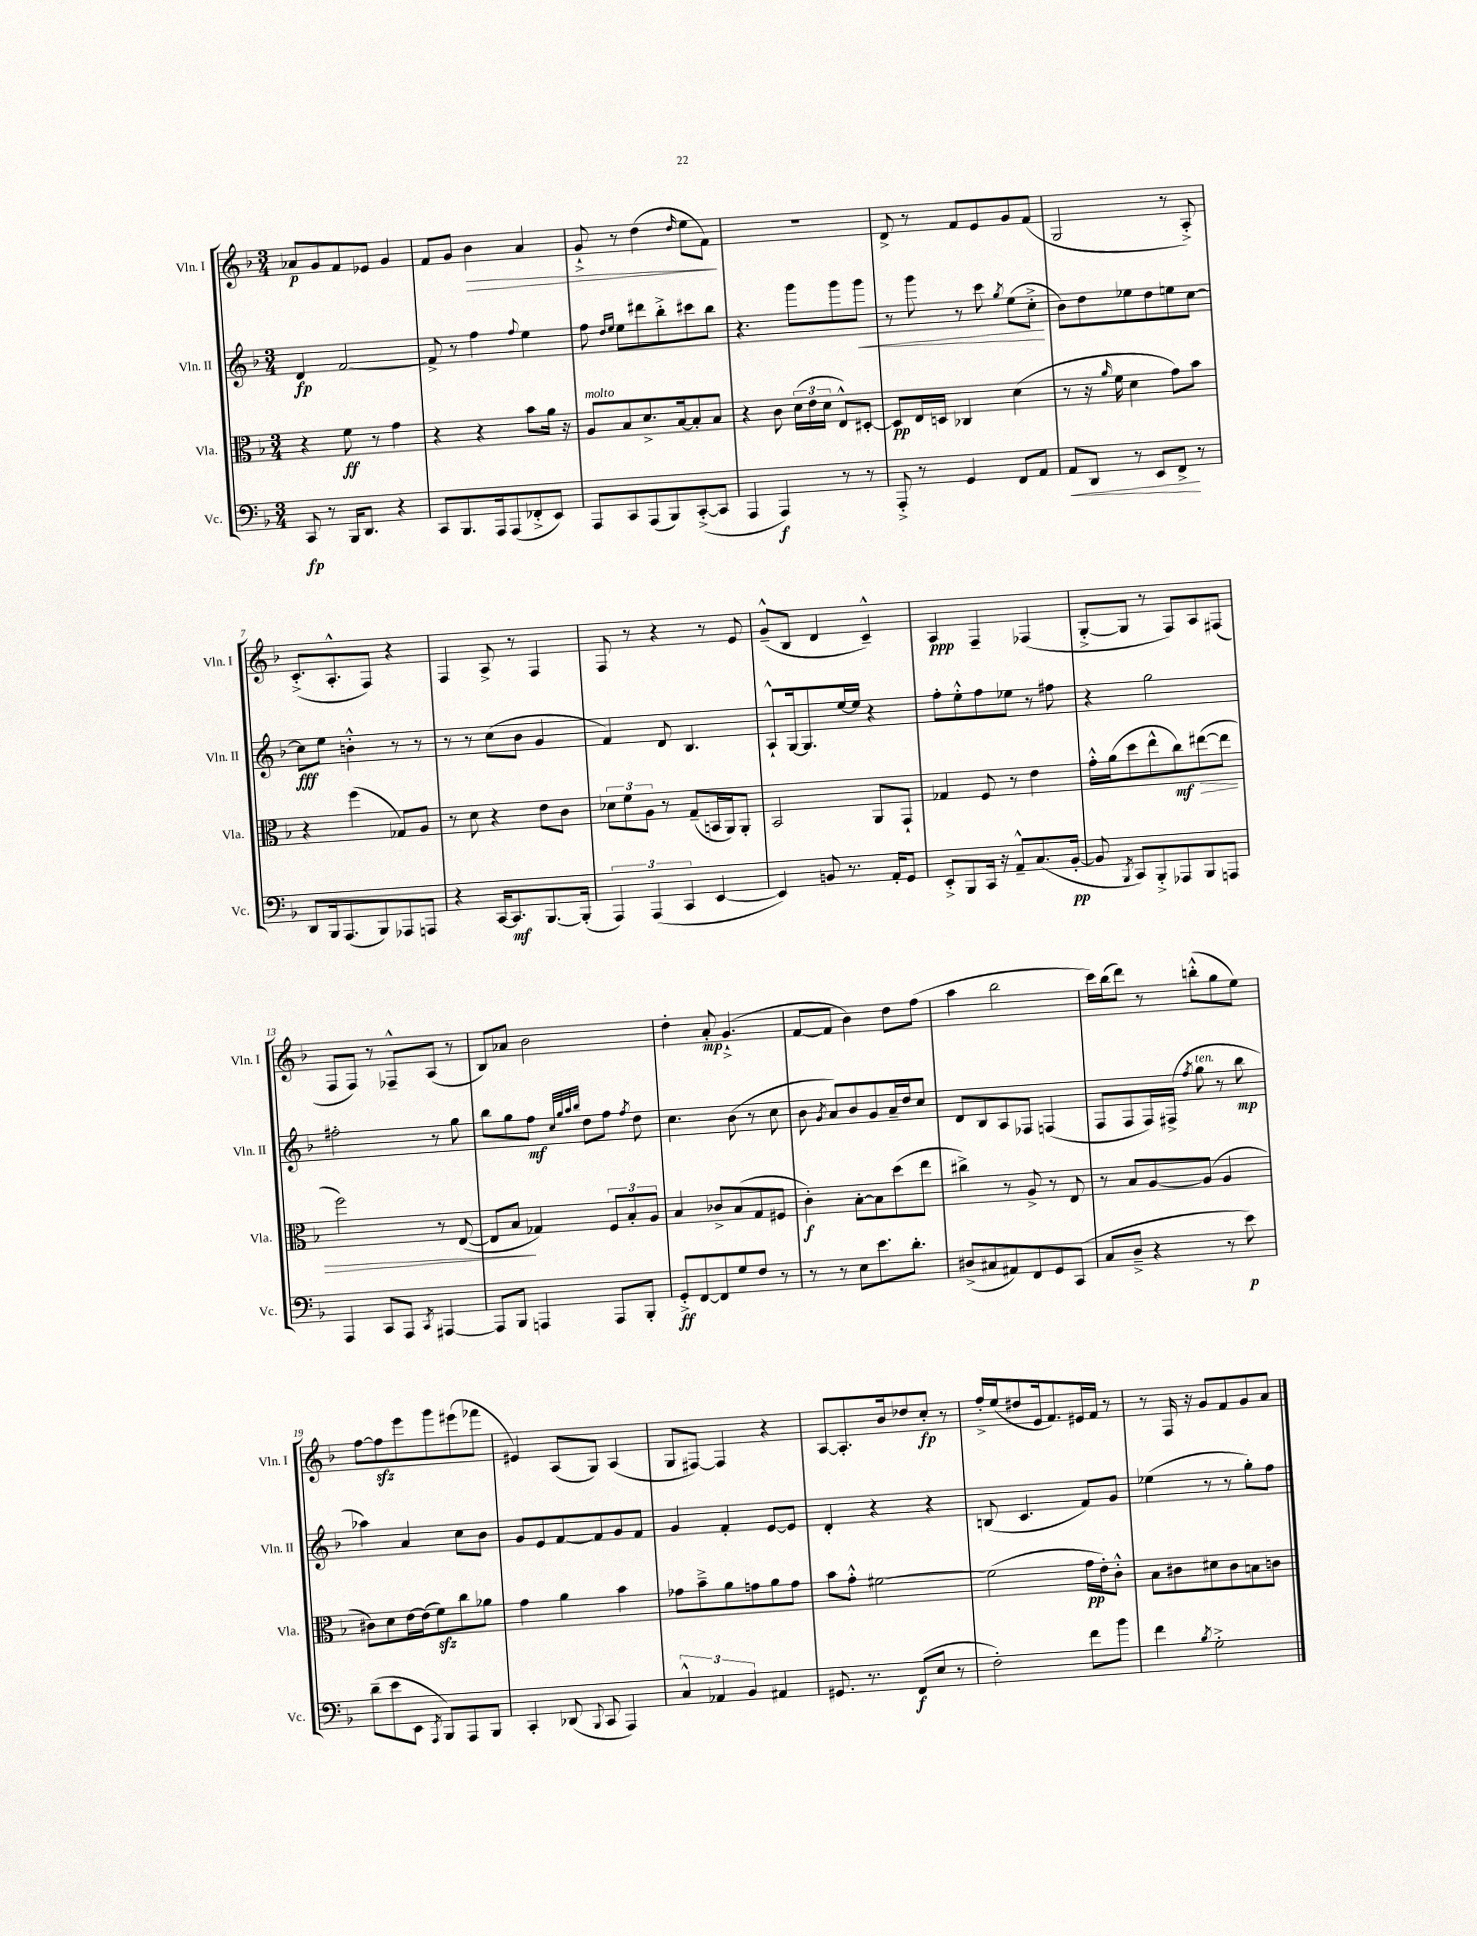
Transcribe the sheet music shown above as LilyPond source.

<<
\new StaffGroup <<
\new Staff = "s0" \with { instrumentName = "Vln. I" shortInstrumentName = "Vln. I" } {
    \clef treble \key f \major \numericTimeSignature \time 3/4
    \autoBeamOff aes'8[\p g'8 f'8 ees'8] g'4 |
    f'8[ g'8] bes'4\> a'4 |
    g'8-!-> r8 d''4( \grace { d''16 } e''8[ f'8]\!) |
    R2. |
    d'8-> r8 f'8[ e'8 g'8 f'8]( |
    g2 r8 a8-.->) |
    c'8.[-.->( a8.-.-^ f8]) r4 |
    f4 a8-> r8 f4 |
    f8 r8 r4 r8 e'8 |
    g'8[---^( bes8] d'4 c'4---^) |
    a4\ppp f4-- fes4( |
    g8[~-.-> g8] r8 f8[) a8 fis8]( |
    f8[ f8]) r8 fes8[---^ a8]( r8 |
    bes8[) aes'8] bes'2 |
    d''4-. a'8-.\mp g'4.-!->( |
    f'8[~ f'8] bes'4) d''8[ f''8]( |
    a''4 bes''2 |
    c'''16[) bes''16( d'''8]) r8 b''8[-.-^( g''8 e''8]) |
    f''8[~ f''8\sfz e'''8 g'''8 eis'''8( fes'''8] |
    eis'4) a8[( g8]) a4( |
    g8[ fis8]~) fis4 r4 |
    a8[~ a8.-. bes'16 des''8 c''8]-.\fp r8 |
    f''16[-.-> e''16( dis''8 e'16 f'8.) eis'16 f'16] r8 |
    r8 f16 r16 g'8[ f'8 g'8 a'8] \bar "|." |
}
\new Staff = "s1" \with { instrumentName = "Vln. II" shortInstrumentName = "Vln. II" } {
    \clef treble \key f \major \numericTimeSignature \time 3/4
    \autoBeamOff d'4\fp f'2~ |
    f'8-> r8 f''4 \appoggiatura { f''8 } e''4 |
    f''8 \grace { d''16[ e''16] } e''8[ dis'''8 bes''8-.-> cis'''8 bes''8] |
    r4. g'''8[ g'''8 g'''8]\< |
    r8 g'''8 r8 c'''8 \acciaccatura { g''8 } e''8[( c''8]-.->\! |
    bes'8[) d''8 ees''8 d''8 e''8 c''8]~ |
    c''8[\fff e''8] b'4-.-^ r8 r8 |
    r8 r8 c''8[( bes'8] g'4 |
    f'4) d'8 bes4. |
    a8[-!-^ g16~ g8. e''16~ e''16] r4 |
    f''8[-. e''8-.-^ f''8 ees''8] r8 fis''8 |
    r4 g''2 |
    fis''2-. r8 g''8 |
    bes''8[ g''8 f''8]\mf \grace { c''32[ g''32 a''32 bes''32] } d''8[ f''8] \acciaccatura { f''8 } d''8 |
    c''4. bes'8( r8 c''8 |
    bes'8 \acciaccatura { g'8 } a'8[) bes'8 g'8 a'16-- d''16 c''8] |
    d'8[ bes8 a8 fes8] f4( |
    f8[ f8 f16) fis16]->( \acciaccatura { f''8 } g''8^\markup { \italic "ten." } r8 bes''8\mp |
    aes''4) a'4 c''8[ bes'8] |
    g'8[ e'8 f'8~ f'8 g'8 f'8] |
    g'4 f'4-. e'8[~ e'8] |
    d'4-. r4 r4 |
    b8( c'4. f'8[) g'8] |
    ees''4( r8 r8 g''8[-.) f''8] \bar "|." |
}
\new Staff = "s2" \with { instrumentName = "Vla." shortInstrumentName = "Vla." } {
    \clef alto \key f \major \numericTimeSignature \time 3/4
    \autoBeamOff r4 f'8\ff r8 g'4 |
    r4 r4 bes'8[ a'16] r16 |
    a8[^\markup { \italic "molto" } bes8 d'8.-> bes16~ bes8-. bes8] |
    r4 c'8 \tuplet 3/2 { d'16[( e'16 d'16] } e8[-^) dis8]~-. |
    dis8[\pp e16 d16] ces4 d'4( |
    r8 r16 \grace { a'16 } f'16 d'4 g'8[) bes'8] |
    r4 f''4( ges8[) a8] |
    r8 d'8 r4 e'8[ c'8] |
    \tuplet 3/2 { des'8[ f'8 a8] } r8 g8[--( b,16 a,16) a,8]-. |
    bes,2 a,8[ g,8]-! |
    ges4 f8 r8 e'4 |
    g'16[-.-^ a'16( d''8 e''8-^ c''8\mf) eis''8~\>( eis''8] |
    f''2) r8 e8~( |
    e8[ bes8]\! ges4) \tuplet 3/2 { f8[ bes8-. a8] } |
    bes4 ces'8[-> bes8( g8 fis8] |
    c'4-.\f) bes8[~-. bes8 d''8( e''8] |
    cis''4->) r8 a8-> r8 e8 |
    r8 bes8[ a8~ a8]( a4 |
    cis'8[) d'8 e'16~ e'16( f'8\sfz) c''8 aes'8] |
    g'4 a'4 bes'4 |
    ges'8[ bes'8---> a'8 g'8 a'8 g'8] |
    bes'8[ g'8]-.-^ fis'2~ |
    fis'2( g'16[\pp e'16-.) c'8]-.-^ |
    bes8[ cis'8 dis'8 cis'8 b8 c'8] \bar "|." |
}
\new Staff = "s3" \with { instrumentName = "Vc." shortInstrumentName = "Vc." } {
    \clef bass \key f \major \numericTimeSignature \time 3/4
    \autoBeamOff c,8\fp r8 bes,,16[ d,8.] r4 |
    c,8[ bes,,8. a,,16 a,,8( fes,8-.-> e,8]) |
    a,,8[ c,8 a,,8( bes,,8) c,8~-.->( c,8] |
    a,,4 a,,4\f) r8 r8 |
    a,,8-.-> r8 g,4 f,8[ a,8] |
    a,8[\< d,8] r8 e,8[ f,8]->\! r8 |
    d,8[ bes,,16 a,,8.( bes,,8) aes,,8 a,,8] |
    r4 c,16[~ c,8.\mf bes,,8.~ bes,,16]-.( |
    \tuplet 3/2 { a,,4) a,,4( c,4 } e,4~ |
    e,4) b,8 r8. a,16[-. g,8] |
    e,8[-.-> bes,,8 c,16] r16 a,8[---^ c8.( bes,16]~-.\pp |
    bes,8 \acciaccatura { bes,,8 } c,8[) bes,,8-.-> aes,,8 bes,,8 a,,8] |
    a,,4 c,8[ a,,8] \acciaccatura { c,8 } ais,,4~ |
    ais,,8[ bes,,8] a,,4 a,,8[ bes,,8]-. |
    g,8[-.->\ff f,8~ f,8 g8 f8] r8 |
    r8 r8 e8[ e'8. d'8.]-. |
    dis8[->( cis8 ais,8) f,8 g,8 c,8]( |
    c8[ d8]---> r4 r8 e'8\p) |
    d'8[--( e'8 e,8] \acciaccatura { a,,8 } bes,,8[) a,,8 bes,,8] |
    c,4-. des,8( \appoggiatura { bes,,8 } c,8 a,,4) |
    \tuplet 3/2 { c4-^ aes,4 bes,4 } ais,4 |
    gis,8. r8. f,8[\f( e8] r8 |
    f2-.) f'8[ bes'8] |
    f'4 \acciaccatura { bes8 } g2-.-> \bar "|." |
}
>>
>>
